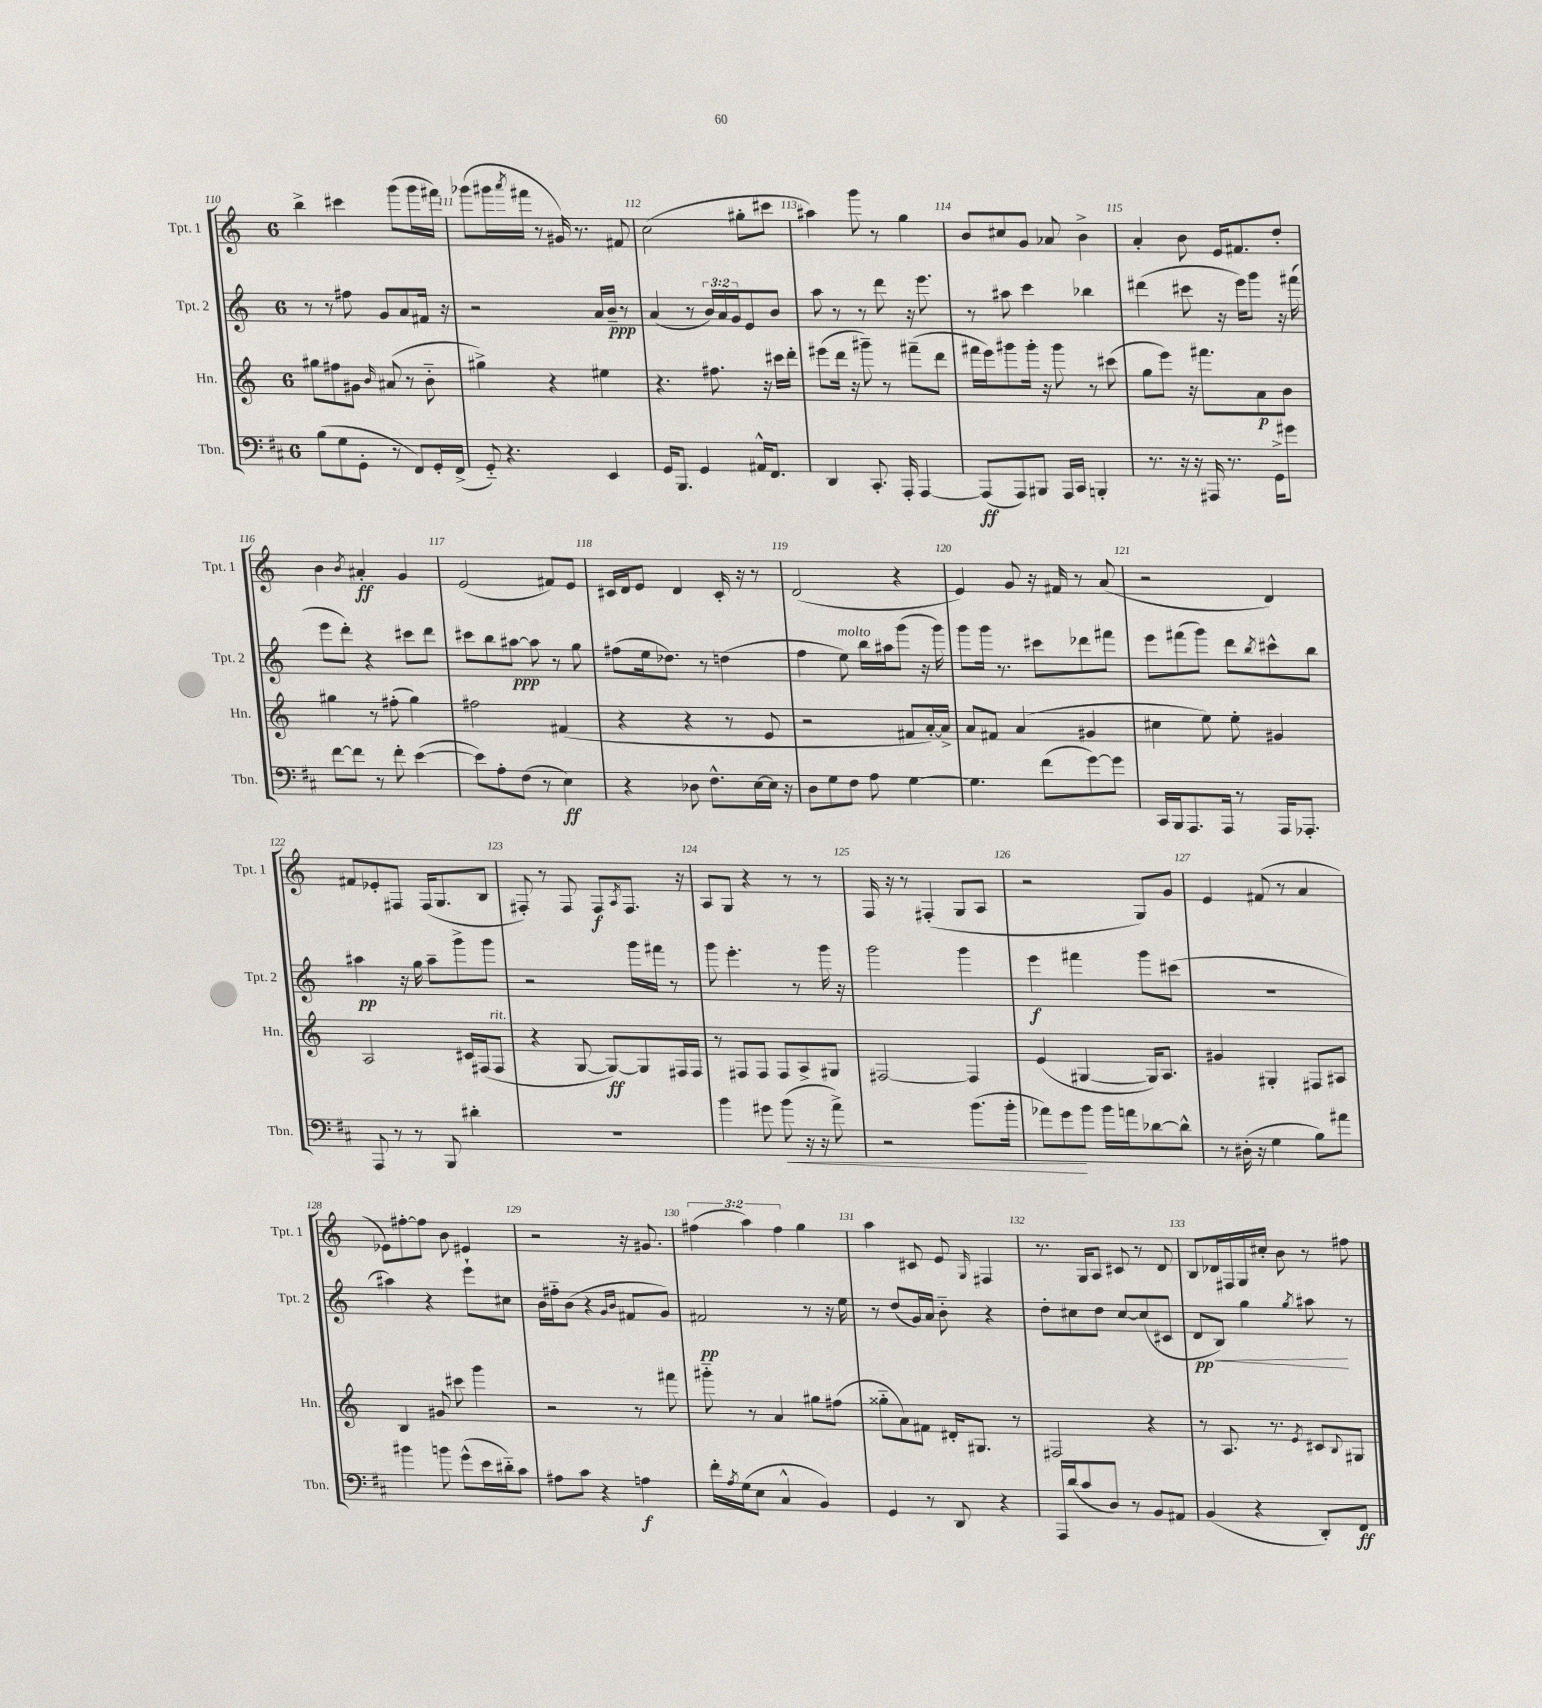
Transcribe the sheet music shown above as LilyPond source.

<<
\new StaffGroup <<
\new Staff = "s0" \with { instrumentName = "Tpt. 1" shortInstrumentName = "Tpt. 1" } {
    \clef treble \key c \major \once \override Staff.TimeSignature.style = #'single-digit \time 6/8 \override Staff.TupletNumber.text = #tuplet-number::calc-fraction-text
    b''4-> cis'''4 g'''8( g'''16 fis'''16) |
    ges'''8( gis'''16 \acciaccatura { a'''8 } fis'''16 r8 gis'16) r8. fis'8 |
    c''2( gis''8-. cis'''8 |
    ais''4) g'''8 r8 g''4 |
    b'8 cis''8 g'8 aes'8 b'4-> |
    a'4-. b'8 e'16 fis'8. d''8-. |
    b'4 \acciaccatura { b'8 } ais'4-.\ff g'4 |
    e'2( fis'8) e'8 |
    cis'16 d'16 e'8 d'4 cis'16-. r16 r8 |
    d'2( r4 |
    e'4) g'8 r16 fis'16 r8 a'8( |
    r2 d'4) |
    fis'8 ees'8-. fis8 fis16( g8. b8 |
    fis8-.) r8 fis8 fis8\f \acciaccatura { a8 } fis8. r16 |
    a8 g8 r4 r8 r8 |
    f16 r16 r8 fis4-.( g8 a8 |
    r2 g8) g'8 |
    e'4 fis'8( r8 a'4 |
    ees'8) fis''8~-. fis''8 b'8 eis'4 |
    r2 r16 gis'8. |
    \tuplet 3/2 { fis''4( a''4) fis''4 } g''4 |
    a''4 cis'8 e'8 \grace { g16 } fis4 |
    r8. g16 a8 cis'8 r8 d'8 |
    b8 des'16 fis16 g16 cis''16-. b'8 r8 fis''8 \bar "|." |
}
\new Staff = "s1" \with { instrumentName = "Tpt. 2" shortInstrumentName = "Tpt. 2" } {
    \clef treble \key c \major \once \override Staff.TimeSignature.style = #'single-digit \time 6/8 \override Staff.TupletNumber.text = #tuplet-number::calc-fraction-text
    r8 r8 fis''8 g'8 a'8 fis'16 r16 |
    r2 a'16 b'16--\ppp r8 |
    a'4( r8 \tuplet 3/2 { b'16) a'16 g'16 } e'8 b'8 |
    a''8 r8 r8 d'''8 r16 e'''8. |
    r8 ais''8 c'''4 bes''4 |
    dis'''4( cis'''8 r16 e'''16) g'''8 r16 fis'''16( |
    e'''8 d'''8-.) r4 cis'''8 d'''8 |
    cis'''8 b''8 ais''8~\ppp ais''8 r8 g''8 |
    fis''8( e''16 des''8.) r8 d''4( |
    f''4 e''8^\markup { \italic "molto" }) b''16 ais''16 g'''8( r16 g'''16) |
    g'''8 g'''16 r8. cis'''8 des'''8 fis'''8 |
    e'''8 fis'''8( g'''8) d'''8 \acciaccatura { b''8 } cis'''8-^ b''8 |
    ais''4\pp r16 g''16 ais''8-- g'''8-> g'''8 |
    r2 g'''16 fis'''16 r8 |
    g'''8 e'''4.-. r8 g'''16 r16 |
    g'''2 g'''4 |
    e'''4\f fis'''4 g'''8 cis'''8( |
    R2. |
    ais''4) r4 e'''8-! cis''8 |
    b'16 fis''16-_ b'8( r4 \grace { g'16 b'16 } fis'8 g'8) |
    fis'2\pp r8 r16 e''16 |
    r8 d''8( g'16) a'16 b'8-_ r4 |
    d''8-. cis''8 d''8 cis''8~ cis''8( cis'8 |
    d'8\pp\< b8) g''4 \acciaccatura { g''8 } ais''8\! r8 \bar "|." |
}
\new Staff = "s2" \with { instrumentName = "Hn." shortInstrumentName = "Hn." } {
    \clef treble \key c \major \once \override Staff.TimeSignature.style = #'single-digit \time 6/8
    gis''8 fis''8 gis'8 \grace { b'16 } ais'8( r8 b'8-_ |
    gis''4->) r4 eis''4 |
    r4. fis''8. r16 cis'''16 d'''16-. |
    eis'''8( d'''16 r16 gis'''8--) r8 fis'''8--( d'''8 |
    fis'''16 e'''16) gis'''8 gis'''16-. r16 gis'''8 r8 cis'''8( |
    g''8 e'''8) r16 fis'''8. a'8\p b'8 |
    gis''4 r8 fis''8-.( gis''4) |
    fis''2 fis'4( |
    r4 r4 r8 e'8 |
    r2 fis'8 a'16~-.) a'16-> |
    a'8 fis'8 a'4( gis'4 |
    cis''4 e''8) e''8-. gis'4 |
    a2 cis'16 fis16( fis8^\markup { \italic "rit." } |
    r4 g8~ g8~\ff) g8 fis16 fis16 |
    r8 fis8 fis8 fis8 a8-> gis8 |
    fis2~ fis4 |
    e'4( gis4~ gis16) a8. |
    gis'4 gis4-. fis8 ais8 |
    b4 gis'8 cis'''8 g'''4 |
    r2 r8 fis'''8 |
    gis'''8-_ r8 a'4 gis''8 fis''8( |
    gisis''8-_ a'8) fis'8 dis'16-. gis8. r8 |
    fis2 r4 |
    r8 a8. r8. \acciaccatura { e'8 } cis'8 \appoggiatura { b8 } gis8 \bar "|." |
}
\new Staff = "s3" \with { instrumentName = "Tbn." shortInstrumentName = "Tbn." } {
    \clef bass \key d \major \once \override Staff.TimeSignature.style = #'single-digit \time 6/8
    b8( g8 g,8-. r8 fis,8) g,16-. fis,16->( |
    g,8-_) r4. e,4 |
    g,16 b,,8. g,4 ais,16-^ fis,8. |
    d,4 cis,8.-. a,,16-. a,,4~ |
    a,,8\ff( a,,8) bis,,8 a,,16 cis,16 b,,4-. |
    r8. r16 r16 ais,,16 r8. g,16-> gis'8 |
    fis'8~ fis'8 r8 fis'8-. e'4~( |
    e'8) a8-. fis8( r8 e4\ff) |
    r4 des8 fis8.-^ e16~ e16 r16 |
    d8 g8 fis8 a8 g4~ |
    g4. fis'8( g'8~) g'8 |
    cis,16 b,,16 a,,8. a,,16 r8 a,,16 aes,,8.-. |
    a,,8 r8 r8 b,,8 dis'4-. |
    R2. |
    b'4 gis'8 b'8\<( r16 r16 a'8->) |
    r2 b'8.( b'16-. |
    aes'8) g'8\! b'8 b'16 a'16 des'8~ des'8-^ |
    r8 dis16-.( r16 g4 b8) ais'8 |
    bis'4 b'8 g'8-^( e'16 dis'16-_) cis'8 |
    ais8 cis'8 r4 a4\f |
    fis'16-. \acciaccatura { a8 } g16( e8 cis4-^ b,4) |
    g,4 r8 d,8 r4 |
    a,,16 d'16( cis'8 d8) r8 b,8 ais,8 |
    b,4( r4 d,8-.) fis,8\ff \bar "|." |
}
>>
>>
\layout { \context { \Score currentBarNumber = #110 \override BarNumber.break-visibility = ##(#f #t #t) barNumberVisibility = #all-bar-numbers-visible } }
